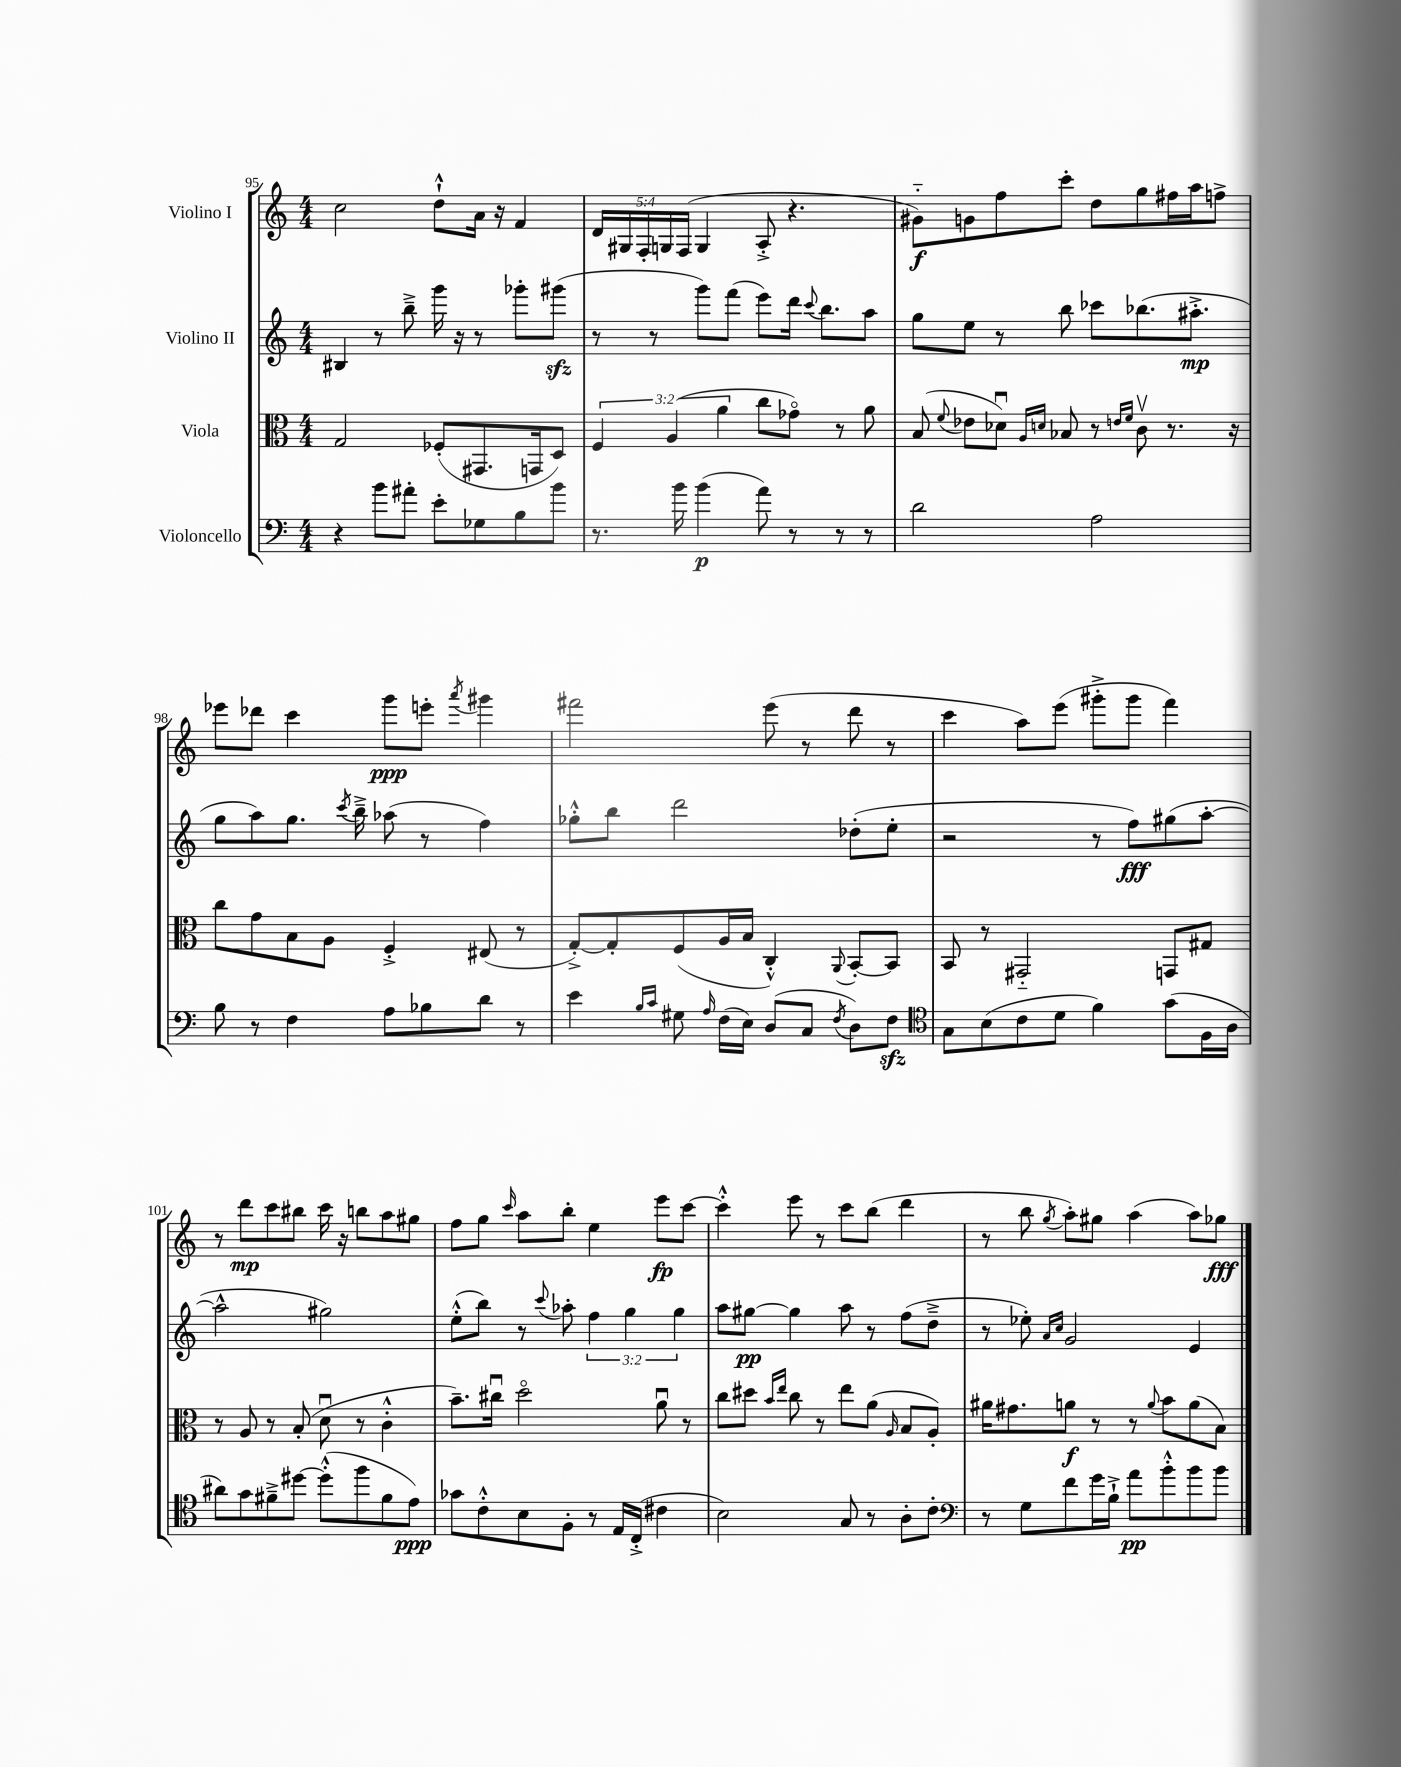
<<
\new StaffGroup <<
\new Staff = "s0" \with { instrumentName = "Violino I" } {
    \clef treble \key c \major \numericTimeSignature \time 4/4 \override Staff.TupletNumber.text = #tuplet-number::calc-fraction-text
    \autoBeamOff c''2 d''8[-!-^ a'16] r16 f'4 |
    \tuplet 5/4 { d'16[ gis16 f16-. g16 f16]( } g4 a8-.-> r4. |
    gis'8[-_\f) g'8 f''8 c'''8]-. d''8[ g''8 fis''16 a''16 f''8]-> |
    ees'''8[ des'''8] c'''4 g'''8[\ppp e'''8]-. \acciaccatura { a'''8 } gis'''4 |
    fis'''2 e'''8( r8 d'''8 r8 |
    c'''4 a''8[) e'''8]( gis'''8[-.-> gis'''8] f'''4) |
    r8 d'''8[\mp c'''8 bis''8] c'''16 r16 b''8[ a''8 gis''8] |
    f''8[ g''8] \grace { c'''16 } a''8[ b''8]-. e''4 e'''8[\fp c'''8]~ |
    c'''4-.-^ e'''8 r8 c'''8[ b''8]( d'''4 |
    r8 b''8 \acciaccatura { g''8 } a''8[-.) gis''8] a''4( a''8[) ges''8]\fff \bar "|." |
}
\new Staff = "s1" \with { instrumentName = "Violino II" } {
    \clef treble \key c \major \numericTimeSignature \time 4/4 \override Staff.TupletNumber.text = #tuplet-number::calc-fraction-text
    \autoBeamOff bis4 r8 b''8---> g'''16 r16 r8 ges'''8[-. gis'''8]\sfz( |
    r8 r8 g'''8[) f'''8]( e'''8[) d'''16] \appoggiatura { c'''8 } b''8.[ a''8] |
    g''8[ e''8] r8 b''8 ces'''8[ bes''8.( ais''8.]-.->\mp |
    g''8[ a''8) g''8.] \acciaccatura { c'''8 } b''16---> aes''8( r8 f''4) |
    ges''8[-.-^ b''8] d'''2 des''8[-.( e''8]-. |
    r2 r8 f''8[\fff) gis''8( a''8]~-. |
    a''2-^ gis''2) |
    e''8[-.-^( b''8]) r8 \appoggiatura { c'''8 } aes''8-. \tuplet 3/2 { f''4 g''4 g''4 } |
    a''8[ gis''8]~\pp gis''4 a''8 r8 f''8[( d''8]---> |
    r8 ees''8-.) \grace { a'16[ c''16] } g'2 e'4 \bar "|." |
}
\new Staff = "s2" \with { instrumentName = "Viola" } {
    \clef alto \key c \major \numericTimeSignature \time 4/4 \override Staff.TupletNumber.text = #tuplet-number::calc-fraction-text
    \autoBeamOff g2 fes8[-.( gis,8. g,16 d8]) |
    \tuplet 3/2 { f4 a4( a'4 } c''8[ ges'8]\flageolet) r8 a'8 |
    b8( \appoggiatura { f'8 } ees'8[ des'8]\downbow) \grace { a16[ d'16] } bes8 r8 \grace { e'16[ f'16] } c'8\upbow r8. r16 |
    c''8[ g'8 b8 a8] f4-.-> eis8( r8 |
    g8[~-.->) g8-. f8( a16 b16] c4-.-^) \appoggiatura { a,8 } b,8[~-. b,8] |
    b,8 r8 gis,2-_ g,8[ gis8] |
    r8 a8 r8 b8-.( d'8\downbow r8 c'4-.-^ |
    b'8.[--) cis''16]\downbow d''2\flageolet a'8\downbow r8 |
    c''8[ dis''8] \grace { b'16[ e''16] } c''8 r8 e''8[ a'8]( \grace { a16 } b8[ a8]-.) |
    ais'16[ gis'8. a'8]\f r8 r8 \appoggiatura { a'8 } b'8[ a'8( b8]) \bar "|." |
}
\new Staff = "s3" \with { instrumentName = "Violoncello" } {
    \clef bass \key c \major \numericTimeSignature \time 4/4
    \autoBeamOff r4 b'8[ ais'8]-. e'8[-. ges8 b8 b'8] |
    r8. b'16 b'4\p( a'8) r8 r8 r8 |
    d'2 a2 |
    b8 r8 f4 a8[ bes8 d'8] r8 |
    e'4 \grace { b16[ c'16] } gis8 \grace { a16 } f16[( e16]) d8[( c8] \acciaccatura { f8 } d8[) f8]\sfz |
    \clef tenor g8[ b8( c'8 d'8] f'4) g'8[( f16 a16] |
    ais'8[) g'8 fis'8---> dis''8]~ dis''8[-.-^( f''8 fis'8 e'8]\ppp) |
    ges'8[ c'8-.-^ b8 f8]-. r8 e16[ c16]-.->( cis'4 |
    b2) g8 r8 a8[-. c'8]-. |
    \clef bass r8 g8[ f'8 g'16 b16]-!-> a'8[\pp b'8-.-^ b'8 b'8] \bar "|." |
}
>>
>>
\layout { \context { \Score currentBarNumber = #95 } }
